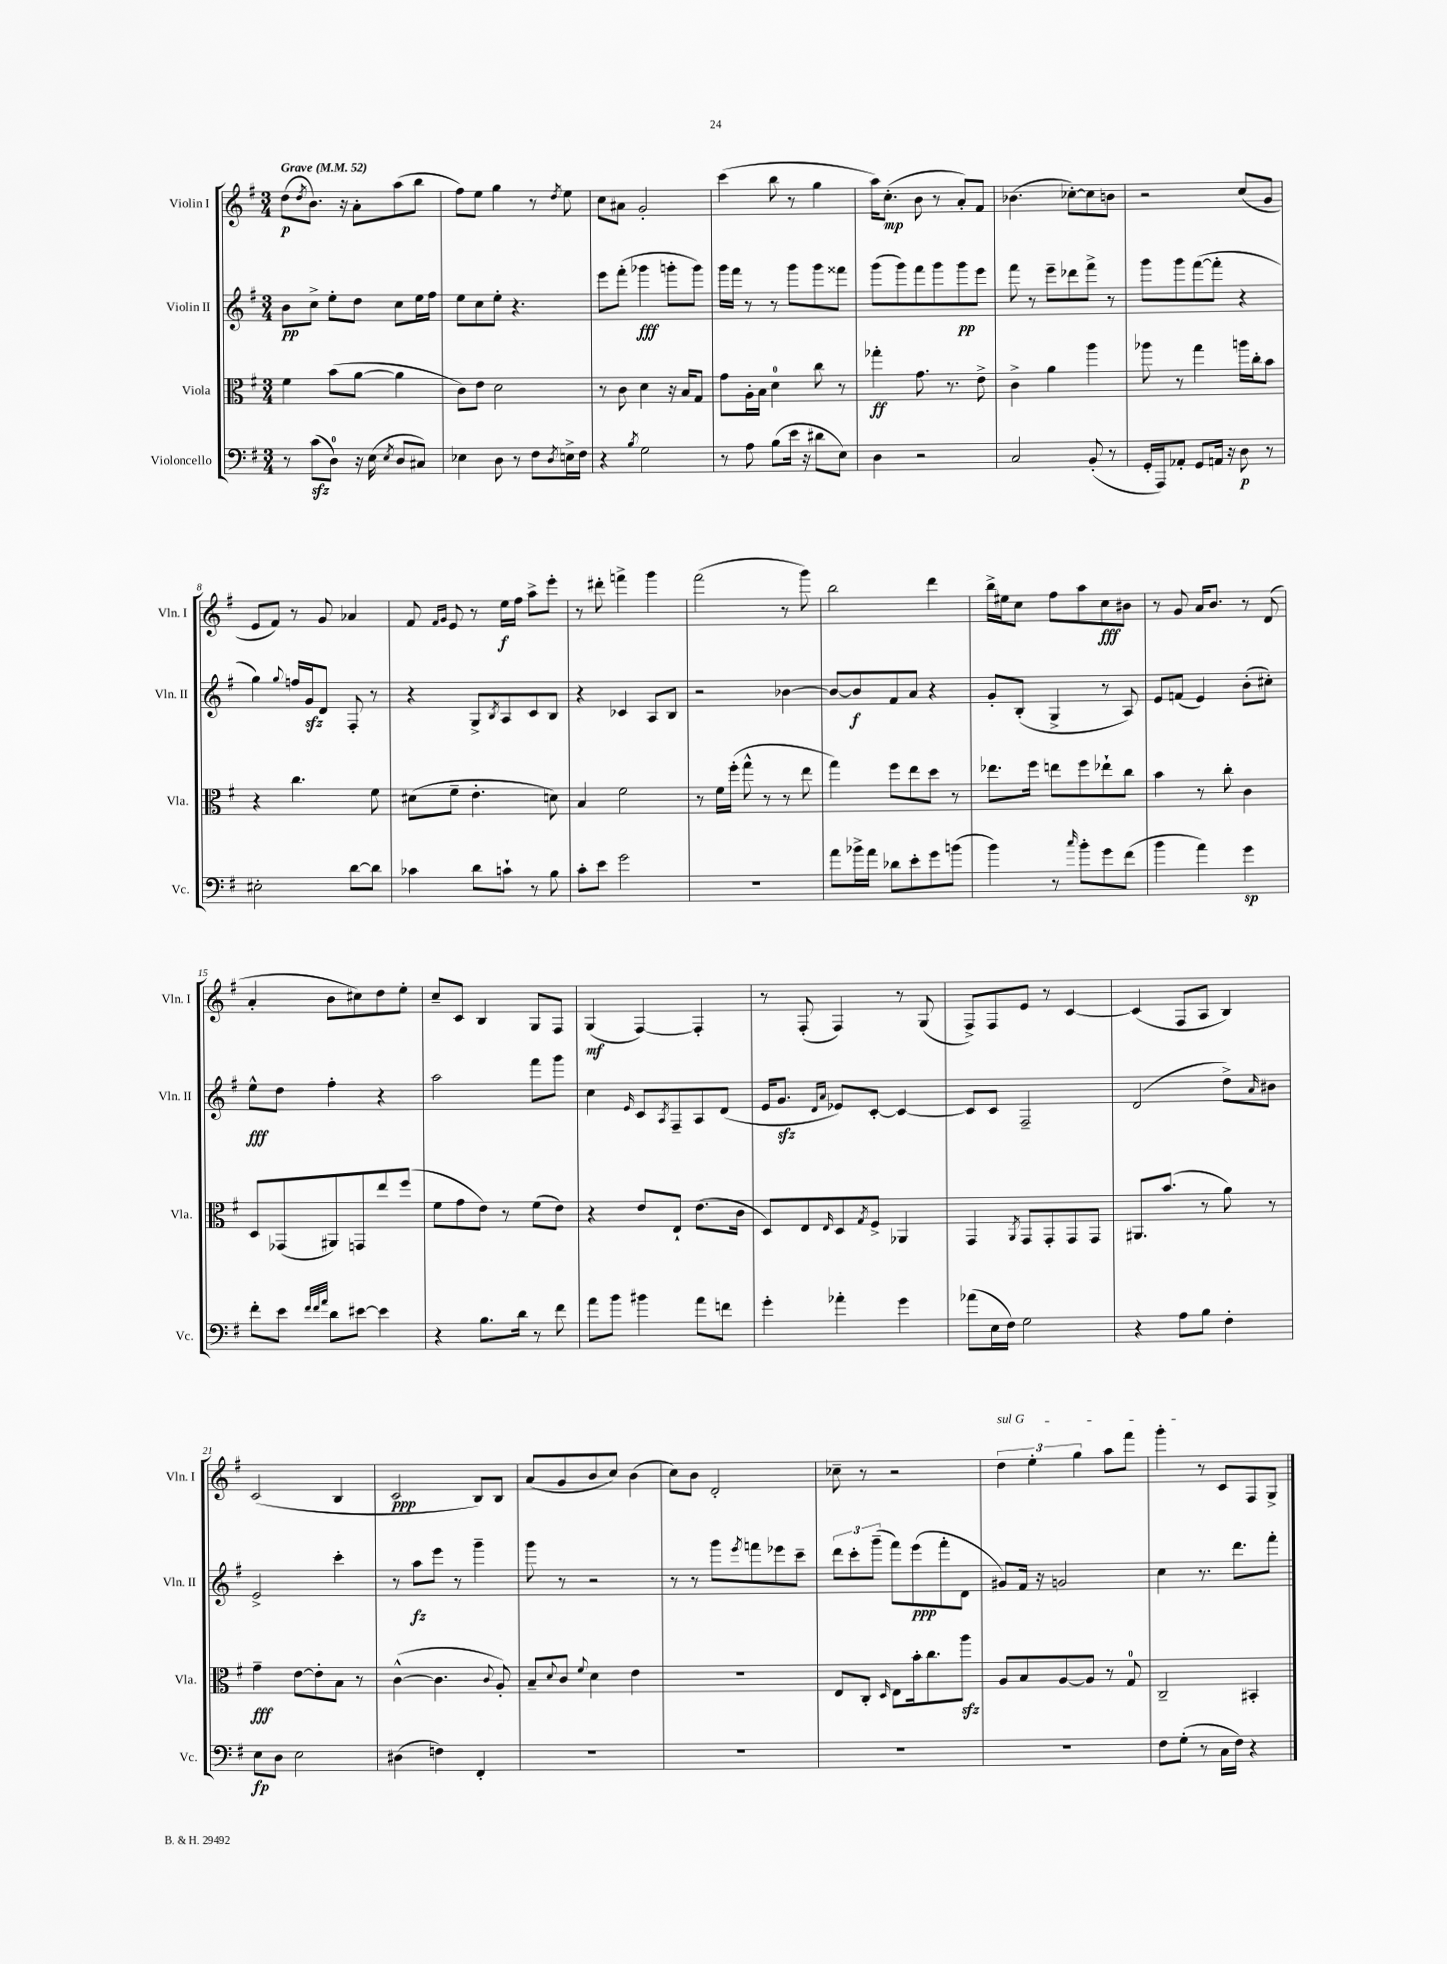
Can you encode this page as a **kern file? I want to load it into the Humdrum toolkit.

**kern	**kern	**kern	**kern
*staff4	*staff3	*staff2	*staff1
*clefF4	*clefC3	*clefG2	*clefG2
*k[f#]	*k[f#]	*k[f#]	*k[f#]
*M3/4	*M3/4	*M3/4	*M3/4
*MM52	*MM52	*MM52	*MM52
8r	4f#\	8b\L	(8dd\L
.	.	.	8qdd/
(8c\L	.	8cc^\J	8.b\J)
8D\J)	(8b\L	8ee'\L	.
.	.	.	16r
16r	[8a\J	8dd\J	8a'\L
(16E\	.	.	.
8qE/	.	.	.
8D/L	4a\]	8cc\L	(8aa\
8C#/J)	.	16ee\L	8bb\J
.	.	16ff#\JJ	.
=	=	=	=
4E-\	8c\L)	8ee\L	8ff#\L)
.	8e\J	8cc\	8ee\J
8D\	2d\	8ee'\J	4gg\
8r	.	4.r	.
8F#\L	.	.	8r
8qD/	.	.	8qdd/
16E^\L	.	.	8ee\
16F#\JJ	.	.	.
=	=	=	=
4r	8r	8eee\L	8cc\L
.	8c\	(8fff#'\J	8a#\J
8qB/	.	.	.
2G\	4d\	4ggg-\	2g'/
.	16r	8ggg'\L	.
.	16B/LK	.	.
.	8G/J	8ggg\J)	.
=	=	=	=
8r	8g\L	16ggg\LL	(4ccc\
.	.	16fff#\JJ	.
8A\	16A'\L	8r	.
.	16B\JJ	.	.
(8B\L	4d\	8r	8bb\
16e\Jk	.	8ggg\L	8r
16r	.	.	.
8d#\L	8cc\	8ggg\	4gg\
8E\J)	8r	8fff##\J	.
=	=	=	=
4D\	4gg-'\	(8ggg\L	16aa\LK)
.	.	.	(8.cc'\J
.	.	8ggg\)	.
2r	8.g\	8fff#\	8b\
.	.	8ggg\	8r
.	8.r	.	.
.	.	8ggg\	8a'/L)
.	8e^\	8eee\J	8f#/J
=	=	=	=
2C/	4c^\	8fff#\	(4.b-\
.	.	8r	.
.	4a\	8eee~\L	.
.	.	8ddd-\	[8cc-'\L)
(8BB'/	4aa\	8fff#^\J	8cc-\]
8r	.	8r	8b\J
=	=	=	=
16GG'/LL	8aa-\	8ggg\L	2r
16AAA/J)	.	.	.
8AA-'/J	8r	8ggg\	.
8GG/L	4gg\	([8fff#\	.
16AA/Jk	.	8fff#'\]J	.
16r	.	.	.
8D\	16aa\LL	4r	(8cc/L
.	16cc'\J	.	.
8r	8b\J	.	8g/J
=	=	=	=
2E#'\	4r	4gg\)	8e/L
.	.	.	8f#/J)
.	.	8qqgg/	.
.	4.cc\	16ff/LL	8r
.	.	16g/J	.
.	.	8d/J	8g/
[8d\L	.	8F#'/	4a-/
8d\]J	8f#\	8r	.
=	=	=	=
4c-\	(8d#\L	4r	8f#/
.	.	.	16qqf#/LL
.	.	.	16qqg/JJ
.	8f#~\J	.	8e/
8d\L	4.e'\	8G^/L	8r
.	.	8qB/	.
8c`\J	.	8A/	16ee\LL
.	.	.	16ff#\JJ
8r	.	8c/	8aa^\L
8B\	8d\)	8B/J	8eee'\J
=	=	=	=
8c'\L	4B/	4r	8r
8e\J	.	.	8ddd#'\
2g\	2f#\	4c-/	4fff^\
.	.	8A/L	4ggg\
.	.	8B/J	.
=	=	=	=
2.r	8r	2r	(2fff#\
.	16f#\LL	.	.
.	(16ff#'\JJ	.	.
.	8gg^^\	.	.
.	8r	.	.
.	8r	[4b-\	8r
.	8ee\	.	8ggg\)
=	=	=	=
8a\L	4gg\)	8b-/_L	2bb\
16b-^\L	.	8b-/]	.
16a\JJ	.	.	.
8d-\L	8ff#\L	8f#/	.
8e'\	8ee\	8a/J	.
8g\	8dd\J	4r	4ddd\
(8b\J	8r	.	.
=	=	=	=
4b\)	8.ee-\L	8g'/L	16bb^\LL
.	.	.	16ee#\J
.	.	(8B'/J	8cc\J
.	16ff#\Jk	.	.
8r	8ee\L	4G^/	8ff#\L
16qqcc/	.	.	.
8b'\L	8ff#\	.	8aa\
8g\	8ee-`\	8r	8cc\
(8f#\J	8cc\J	8A/)	8b#\J
=	=	=	=
4b\	4b\	8e/L	8r
.	.	(8f/J	8g/
4a\)	8r	4e/)	16a/LK
.	.	.	8.b/J
.	8cc'\	.	.
4g\	4c\	(8b'\L	8r
.	.	8cc#'\J)	(8d/
=	=	=	=
8f#'\L	8D/L	8ee^^\L	4a'/
8e\J	(8GG-/	8dd\J	.
32qqf#/LLL	.	.	.
32qqf#/	.	.	.
32qqa/JJJ	.	.	.
8d\L	8AA#/)	4ff#'\	8b\L
[8e#\J	8GG/	.	8cc#\)
4e#\]	8ee/	4r	8dd\
.	(8ff#/J	.	8ee'\J
=	=	=	=
4r	8f#\L	2aa\	8cc~/L
.	8g\	.	8c/J
8.B\L	8e\J)	.	4B/
.	8r	.	.
16d\Jk	.	.	.
8r	(8f#\L	8fff#\L	8G/L
8f#\	8e\J)	8ggg\J	8F#/J
=	=	=	=
8a\L	4r	4cc\	(4G/
8b\J	.	.	.
.	.	16qqe/	.
4b#\	8e/L	8c/L	[4F#/)
.	.	8qA/	.
.	8E`/J	8F#~/	.
8a\L	(8.e\L	8A/	4F#'/]
8f\J	.	(8d/J	.
.	16c\Jk	.	.
=	=	=	=
4g'\	8D/L)	16e/LK	8r
.	.	8.g/J	.
.	8E/	.	(8F#'/
.	.	16qqd/LL	.
.	16qqE/	16qqa/JJ	.
4a-'\	8D/	8e-/L)	4F#/)
.	8qG/	.	.
.	8F#^/J	[8c'/J	.
4g\	4AA-/	4c/_	8r
.	.	.	(8G/
=	=	=	=
(8a-\L	4GG/	8c/]L	8F#^/L)
16E\L	.	8c/J	8F#/
16F#\JJ)	.	.	.
.	8qAA/	.	.
2G\	8GG/L	2F#~/	8e/J
.	8GG'/	.	8r
.	8GG/	.	[4c/
.	8GG/J	.	.
=	=	=	=
4r	8.AA#/L	(2d/	(4c/]
.	(8.b/J	.	.
8A\L	.	.	8F#/L
8B\J	8r	.	8A/J
4F#'\	8a\)	8dd^\L)	4B/)
.	.	16qqa/	.
.	8r	8b#\J	.
=	=	=	=
8E\L	4g~\	2e^/	(2c/
8D\J	.	.	.
2E\	[8e\L	.	.
.	8e'\]	.	.
.	8B\J	4ccc'\	4B/
.	8r	.	.
=	=	=	=
(4D#\	([4c^^\	8r	2c/
.	.	8aa\L	.
4F\)	4.c\]	8eee\J	.
.	.	8r	.
4FF#'/	.	4ggg~\	8B/L)
.	8qqc/	.	.
.	8A'/)	.	8B/J
=	=	=	=
2.r	8B~/L	8ggg\	(8a/L
.	8qqd/	.	.
.	8c/J	8r	8g/
.	8qqf#/	.	.
.	4d\	2r	8b/
.	.	.	8cc/J)
.	4e\	.	(4b\
=	=	=	=
2.r	2.r	8r	8cc\L)
.	.	8r	8b\J
.	.	8ggg\L	2d'/
.	.	8qeee/	.
.	.	8fff\	.
.	.	8eee-\	.
.	.	8ccc~\J	.
=	=	=	=
2.r	8E/L	12ddd\L	8cc-~\
.	.	12ccc'\	.
.	8C'/J	.	8r
.	.	(12ggg~\J	.
.	16qqD/	.	.
.	8E\L	8fff#\L)	2r
.	16b'\k	(8eee\	.
.	8.cc\	.	.
.	.	8fff#'\	.
.	8aa\J	8d\J	.
=	=	=	=
2.r	8A/L	8g#/L)	6dd\
.	8B/	16f#/Jk	.
.	.	.	6ee'\
.	.	16r	.
.	[8A/	2g/	.
.	.	.	6gg\
.	8A/]J	.	.
.	8r	.	8aa\L
.	8G/	.	8fff#\J
=	=	=	=
8F#\L	2C~/	4cc\	4ggg'\
(8G'\J	.	.	.
8r	.	8.r	8r
16C\LL	.	.	8c/L
16F#\JJ)	.	8.ddd\L	.
4r	4BB#'/	.	8F#/
.	.	8fff#'\J	8G^/J
==	==	==	==
*-	*-	*-	*-
